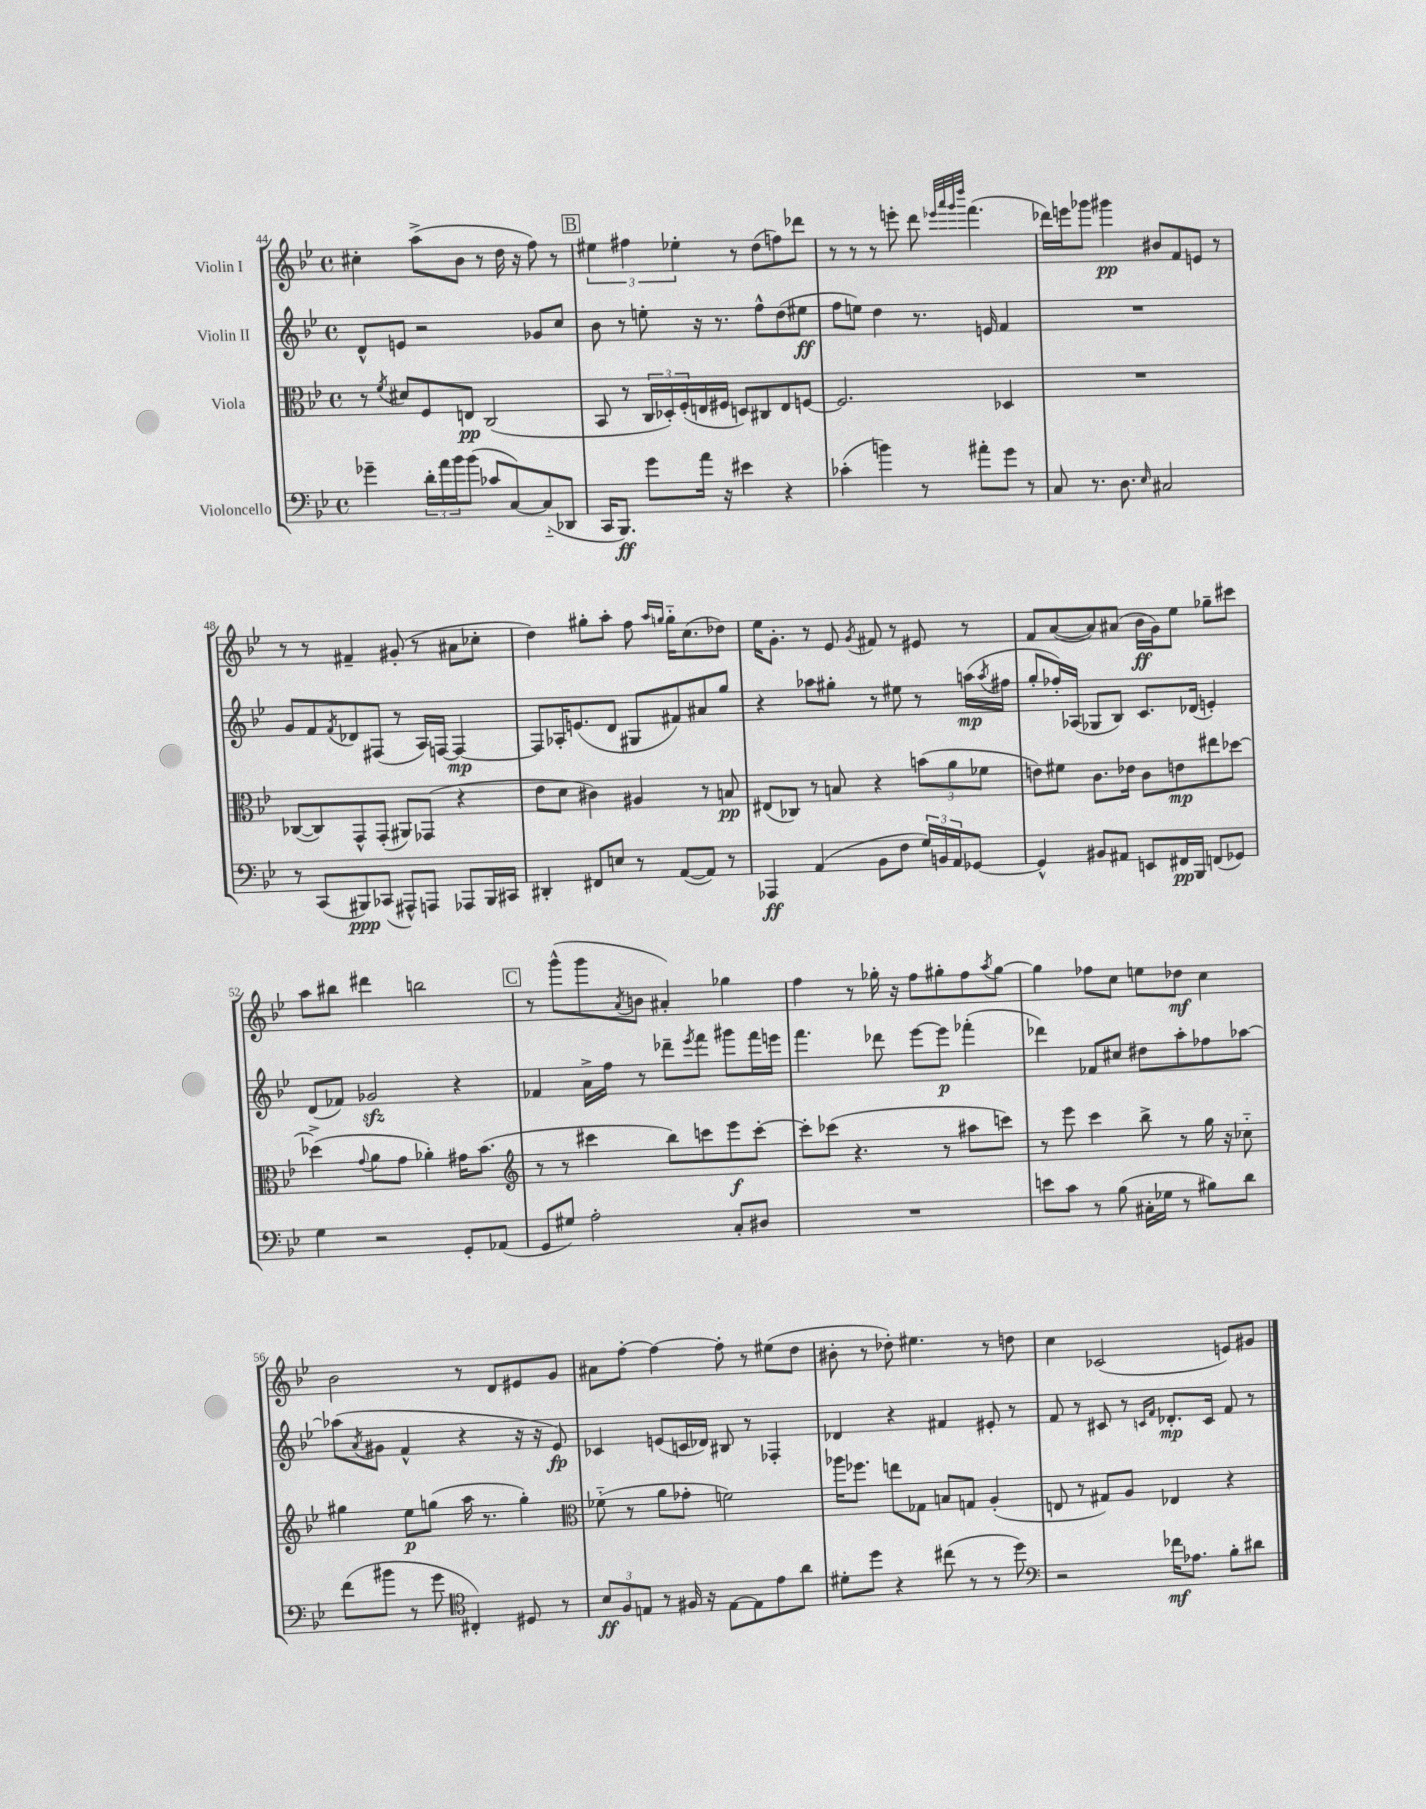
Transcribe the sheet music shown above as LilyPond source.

<<
\new StaffGroup <<
\new Staff = "s0" \with { instrumentName = "Violin I" } {
    \clef treble \key bes \major \defaultTimeSignature \time 4/4
    cis''4-. a''8->( bes'8 r8 d''16 r16 f''8) r8 |
    \mark \markup { \box "B" } \tuplet 3/2 { eis''4 fis''4 ees''4-. } r8 d''8( f''8) des'''8 |
    r8 r8 r8 e'''8-. d'''8 \grace { ees'''32 a'''32 g'''32 d''''32 } f'''4.( |
    des'''16) e'''16 ges'''8 gis'''4\pp bis'8 f'8 e'8 r8 |
    r8 r8 fis'4-- gis'8-.( r8 ais'8 ces''8-. |
    d''4) gis''8-. a''8-. f''8 \grace { a''16 g''16 } g''16-_ c''8.( des''8) |
    ees''16 g'8.-. r8 ees'8 \acciaccatura { g'8 } fis'8 r8 eis'8 r8 |
    f'8 a'8~( a'8) ais'8( bes'16\ff g'16) ees''8 ges''8-- cis'''8 |
    a''8 bis''8 dis'''4 b''2 |
    \mark \markup { \box "C" } r8 g'''8-^( g'''8 \acciaccatura { a'8 } b'8 ais'4-.) ges''4 |
    f''4 r8 ges''16-. r16 f''8 gis''8-. f''8 \acciaccatura { a''8 } gis''8~ |
    gis''4 fes''8 c''8 e''8 des''8\mf c''4 |
    bes'2 r8 d'8 eis'8 g'8 |
    ais'8 f''8~-. f''4~ f''8-. r8 eis''8( d''8 |
    bis'8-. r8 des''8-.) eis''4. r8 d''8 |
    c''4 ces'2( e'8) gis'8 \bar "|." |
}
\new Staff = "s1" \with { instrumentName = "Violin II" } {
    \clef treble \key bes \major \defaultTimeSignature \time 4/4
    d'8-^ e'8 r2 ges'8 c''8 |
    \mark \markup { \box "B" } bes'8 r8 e''8-. r16 r8. f''8-^ d''8( eis''8\ff |
    f''8 e''8) d''4 r8. e'16 f'4 |
    R1 |
    g'8 f'8 \acciaccatura { f'8 } des'8 fis8( r8 a16) f16~ f4~\mp |
    f8 aes16-. e'8.( d'8 gis8 fis'8) ais'8 g''8 |
    r4 aes''8 gis''8-. r8 eis''8 r8 a''16\mp( \acciaccatura { a''8 } fis''16 |
    g''8-. fes''16-.) aes16( ges8 bes8) c'8. des'16( e'4-.) |
    d'8( fes'8) ges'2\sfz r4 |
    \mark \markup { \box "C" } fes'4 a'16-> f''16 r8 des'''8-- \acciaccatura { ees'''8 } f'''8 gis'''8 f'''16 e'''16 |
    f'''4. des'''8 ees'''8~ ees'''8\p fes'''4-.( |
    des'''4) fes'8 cis''8 dis''8 a''8-. fes''8 aes''8~ |
    aes''8( \acciaccatura { a'8 } gis'8 f'4-^ r4 r16 r16 ees'8\fp) |
    ces'4 e'8( c'16 des'16) bis8 r8 fes4-. |
    des'4 r4 fis'4 eis'8-. r8 |
    f'8 r8 cis'8 r8 \grace { c'16 f'16 } des'8.-.\mp c'16 f'8 r8 \bar "|." |
}
\new Staff = "s2" \with { instrumentName = "Viola" } {
    \clef alto \key bes \major \defaultTimeSignature \time 4/4
    r8 \acciaccatura { f'8 } dis'8 f8 e8\pp c2( |
    \mark \markup { \box "B" } bes,8 r8 \tuplet 3/2 { c16 des16-.) f16-.( } e16 fis16 d8) cis8 e8 f8~ |
    f2. des4 |
    R1 |
    ces8~( ces8) g,8-^ g,8-.( ais,8) ges,8( r4 |
    ees'8 d'8 cis'4) ais4 r8 b8\pp |
    eis8( ces8) r8 b8 r4 \tuplet 3/2 { b'8( a'8 fes'8 } |
    e'8) fis'8 c'8. ees'16 c'8 e'8\mp eis''8 des''8~ |
    des''4->( \appoggiatura { g'8 } a'8 g'8 aes'4-.) gis'16 bes'8.( |
    \mark \markup { \box "C" } \clef treble r8 r8 cis'''4 bes''8) c'''8 ees'''8\f c'''8~-. |
    c'''8-. ces'''8( r4. r8 ais''8 c'''8) |
    r8 ees'''8 c'''4 bes''8-> r8 g''16 r16 ces''8-_ |
    gis''4 ees''8\p g''8( a''16 r8. g''4-.) |
    \clef alto fes'8-_( r8 a'8 ges'8-. f'2) |
    aes''16 fes''8. e''8 ges8 b8 g8 a4-.( |
    e8 r8 gis8) a8 ees4 r4 \bar "|." |
}
\new Staff = "s3" \with { instrumentName = "Violoncello" } {
    \clef bass \key bes \major \defaultTimeSignature \time 4/4
    ges'4-- \tuplet 3/2 { d'16-. a'16 bes'16 } bes'8( ces'8 c8~) c8-_( des,8 |
    \mark \markup { \box "B" } c,16 bes,,8.\ff) g'8 a'16 r16 eis'4 r4 |
    ces'4-.( b'4) r8 ais'8-. g'8 r8 |
    c8 r8. d8. \grace { ees16 } cis2 |
    r8 c,8( bis,,8\ppp) ces,8( ais,,8-^) a,,8 aes,,8 bis,,16 cis,16 |
    dis,4-. fis,8 e8 r8 a,8~( a,8) r8 |
    aes,,4\ff a,4( bes,8 f8 \tuplet 3/2 { g16) b,16 a,16 } ges,8~ |
    ges,4-^ bis,8 ais,8 e,8 fis,16\pp bes,,16 f,8( ges,8) |
    g4 r2 g,8-. aes,8( |
    \mark \markup { \box "C" } g,8 gis8) a2-. c8-. dis8 |
    R1 |
    e'8 c'8 r8 bes8( cis16-. ges16 r8 bis8) d'8 |
    f'8( bis'8 r8 g'8 \clef tenor cis4-.) dis8 r8 |
    \tuplet 3/2 { bes8\ff f8 e8 } r8 fis16 r16 e8~ e8 ees'8 a'8 |
    dis'8-. d''8 r4 cis''8( r8 r8 d''8) |
    \clef bass r2 fes'16\mf aes8. bes8-. dis'8 \bar "|." |
}
>>
>>
\layout { \context { \Score currentBarNumber = #44 } }
